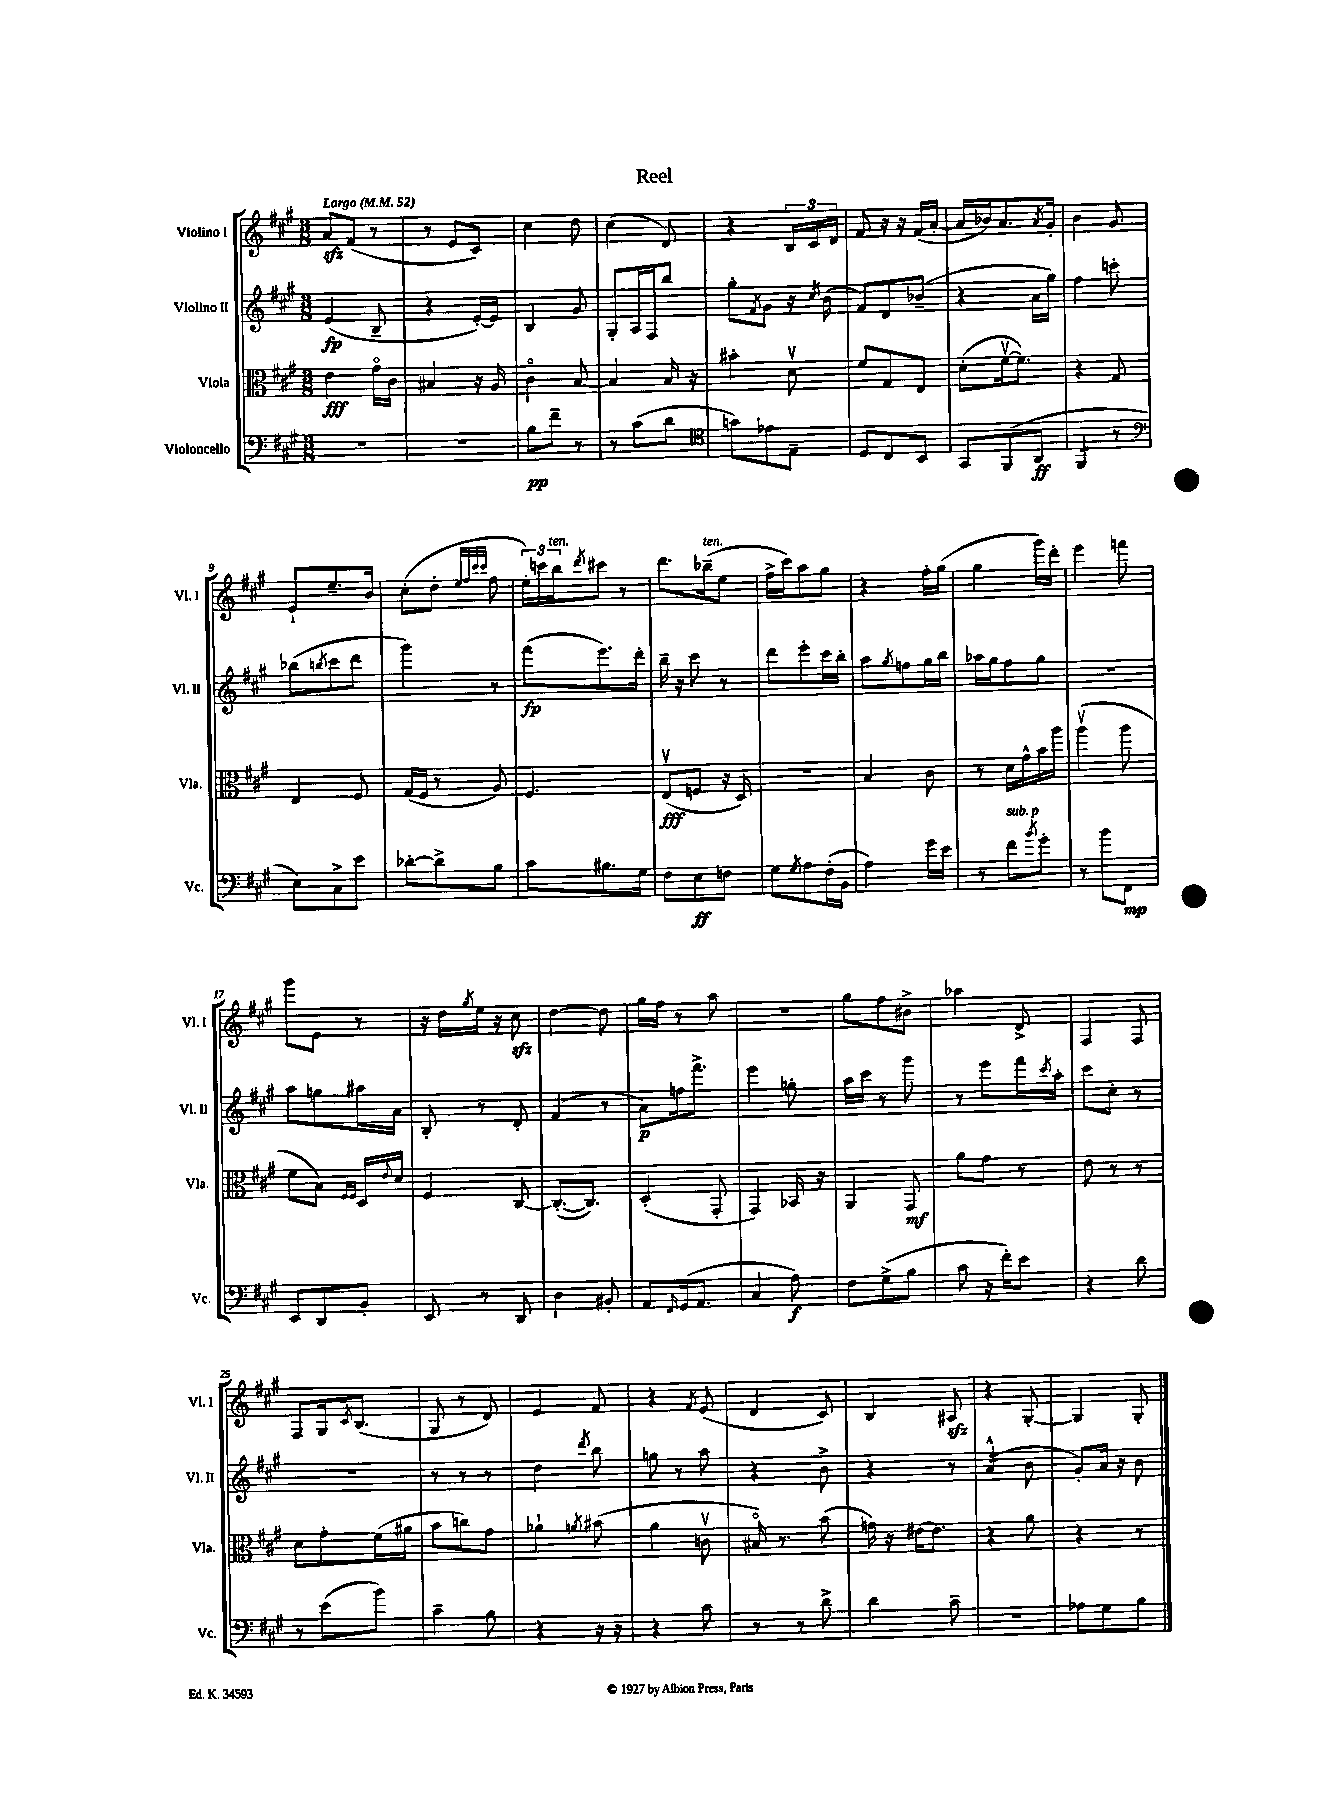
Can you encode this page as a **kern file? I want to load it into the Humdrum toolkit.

**kern	**kern	**kern	**kern
*staff4	*staff3	*staff2	*staff1
*clefF4	*clefC3	*clefG2	*clefG2
*k[f#c#g#]	*k[f#c#g#]	*k[f#c#g#]	*k[f#c#g#]
*M3/8	*M3/8	*M3/8	*M3/8
*MM52	*MM52	*MM52	*MM52
4.r	4e\	(4e/	8a/L
.	.	.	(8f#/J
.	16g#o\LL	8B~/	8r
.	16c#\JJ	.	.
=	=	=	=
4.r	4B#/	4r	8r
.	.	.	8e/L
.	16r	[16e'/LL)	8c#/J)
.	16A/	16e/]JJ	.
=	=	=	=
8B\L	4c#o\	4B/	4cc#\
8f#~\J	.	.	.
8r	[8B/	8g#/	8dd\
=	=	=	=
8r	4B/]	8G#'/L	(4cc#\
(8c#\L	.	16A/L	.
.	.	16F#/J	.
8d\J	16B/	8bb/J	8d/)
.	16r	.	.
=	=	=	=
*clefC4	*	*	*
8g\L)	4b#'\	8gg#'\L	4r
.	.	8qf#/	.
8e-\	.	8g#\J	.
8E~\J	8dv\	16r	24B/LL
.	.	.	24c#/
.	.	8qcc#/	.
.	.	(16b\	.
.	.	.	24d/JJ
=	=	=	=
8D/L	8f#/L	8f#/L)	8f#/
8C#/	8G#/	8d/	16r
.	.	.	16r
8BB/J	8E/J	(8b-~/J	(16f#/LL
.	.	.	[16a'/JJ
=	=	=	=
8GG#/L	(8d'\L	4r	16a/]LL
.	.	.	16b-/J)
(8FF#/	[16f#v\k	.	8.a/
.	8.f#\]J)	.	.
8AA/J	.	16a\LL	.
.	.	.	8qa/
.	.	16gg#\JJ)	16g#'/Jk
=	=	=	=
4FF#/	4r	4ff#\	4b\
8r	8G#/	8ccc'\	8g#/
=	=	=	=
*clefF4	*	*	*
8E\L)	4E/	(8bb-\L	8e`/L
.	.	8qbb/	.
8C#^\	.	8ccc#\	8.ee~/
8e\J	8F#/	8ddd\J	.
.	.	.	16b/Jk
=	=	=	=
[8d-'\L	(16G#/LL	4ggg#\)	(8cc#'\L
.	16F#/JJ	.	.
8d-^\]	8r	.	8dd'\J
.	.	.	32qqee/LLL
.	.	.	32qqff#/
.	.	.	32qqccc#/
.	.	.	32qqccc#/JJJ
8B\J	8A/)	8r	8ff#\
=	=	=	=
8c#\L	4.F#/	(8fff#\L	24ee'\LL)
.	.	.	24ccc\
.	.	.	24bb\J
.	.	.	8qddd/
8.B#\	.	8.eee\)	8ccc#\J
.	.	.	8r
16G#\Jk	.	16ddd'\Jk	.
=	=	=	=
8F#\L	(8Ev/L	16bb~\	8.ddd\L
.	.	16r	.
8E\	8F/J	8ccc#\	.
.	.	.	(16bb-~\k
8F\J	16r	8r	8ee\J
.	16D/)	.	.
=	=	=	=
8G#\L	4.r	8ddd\L	16ff#^\LL
.	.	.	16ccc#\J)
8qG#/	.	.	.
8A\	.	8eee'\	8aa\
(16F#'\L	.	16ccc#\L	8gg#\J
16BB\JJ	.	16bb'\JJ	.
=	=	=	=
4A\)	4B/	8aa\L	4r
.	.	8qgg#/	.
.	.	8ff\	.
16g#\LL	8c#\	16gg#\L	16ff#'\LL
16e\JJ	.	16bb\JJ	(16gg#\JJ
=	=	=	=
8r	8r	16aa-\LL	4gg#\
.	.	16gg#\J	.
8f#\L	16d\LL	8ff#\	.
.	16g#^^\	.	.
8qb/	.	.	.
8g#'\J	16b\	8gg#\J	16ggg#\LL)
.	16aa\JJ	.	16ddd'\JJ
=	=	=	=
8r	(4aav\	4.r	4eee\
8b\L	.	.	.
8FF#\J	8aa\	.	8fff\
=	=	=	=
8EE/L	8f#\L	8aa\L	8ggg#\L
8DD/	8B\J)	8gg\	8e\J
.	16qqF#/LL	.	.
.	16qqF#/JJ	.	.
8BB'/J	16D/LL	16aa#\L	8r
.	8qqe/	.	.
.	16d/JJ	16a\JJ	.
=	=	=	=
8EE/	4F#/	8B'/	16r
.	.	.	16dd\LL
.	.	.	8qgg#/
8r	.	8r	16ee\JJ
.	.	.	16r
8DD/	[8C#/	8d'/	8cc#\
=	=	=	=
4D\	(8.C#'/_L	(4f#/	[4dd\
.	8.C#/]J)	.	.
8BB#'/	.	8r	8dd\]
=	=	=	=
8AA/L	(4D'/	8a\L)	16gg#\LL
.	.	.	16ff#\JJ
16qqFF#/	.	.	.
(16GG#/k	.	16ff\k	8r
8.AA/J	.	8.fff#^\J	.
.	8GG#'/	.	8aa\
=	=	=	=
4C#/	4GG#/)	4eee\	4.r
8A\)	16BB-/	8gg'\	.
.	16r	.	.
=	=	=	=
8F#\L	4AA/	16aa\LL	8gg#\L
.	.	16ccc#\JJ	.
(8G#^\	.	8r	8ff#\
8B\J	8GG#/	8ggg#\	8b#^\J
=	=	=	=
8c#\	8a\L	8r	4aa-\
16r	8g#\J	8eee\L	.
16f#'\LK)	.	.	.
8e\J	8r	16fff#\L	8d^/
.	.	8qccc#/	.
.	.	16aa'\JJ	.
=	=	=	=
4r	8e\	8ccc#\L	4F#/
.	8r	8cc#'\J	.
8d\	8r	8r	8F#/
=	=	=	=
8r	8d\L	4.r	8F#/L
(8e\L	8g#'\	.	16G#/k
.	.	.	8qc#/
.	.	.	(8.B/J
8b\J)	(16f#\L	.	.
.	16a#\JJ	.	.
=	=	=	=
4c#~\	8b\L	8r	8G#/
.	8cc\)	8r	8r
8B\	8g#\J	8r	8d/)
=	=	=	=
4r	4a-`\	4dd\	4e/
.	8qa/	8qddd/	.
16r	(8b#\	8bb\	8f#/
16r	.	.	.
=	=	=	=
4r	4a\	8gg\	4r
.	.	8r	.
.	.	.	8qf#/
8c#\	8cv\	8aa\	(8e/
=	=	=	=
8r	16B#o/)	4r	4d/
.	8.r	.	.
8r	.	.	.
8d^\	(8b\	8b^\	8c#/)
=	=	=	=
4d\	16g\)	4r	4B/
.	16r	.	.
.	[16e#\LK	.	.
.	8.e#\]J	.	.
8c#~\	.	8r	8A#/
=	=	=	=
4.r	4r	(4a^^/	4r
.	8a\	8b\	[8G#'/
=	=	=	=
8A-\L	4r	8g#'/L)	4G#/]
8G#\	.	16a/Jk	.
.	.	16r	.
8B\J	8r	8b\	8G#'/
==	==	==	==
*-	*-	*-	*-
